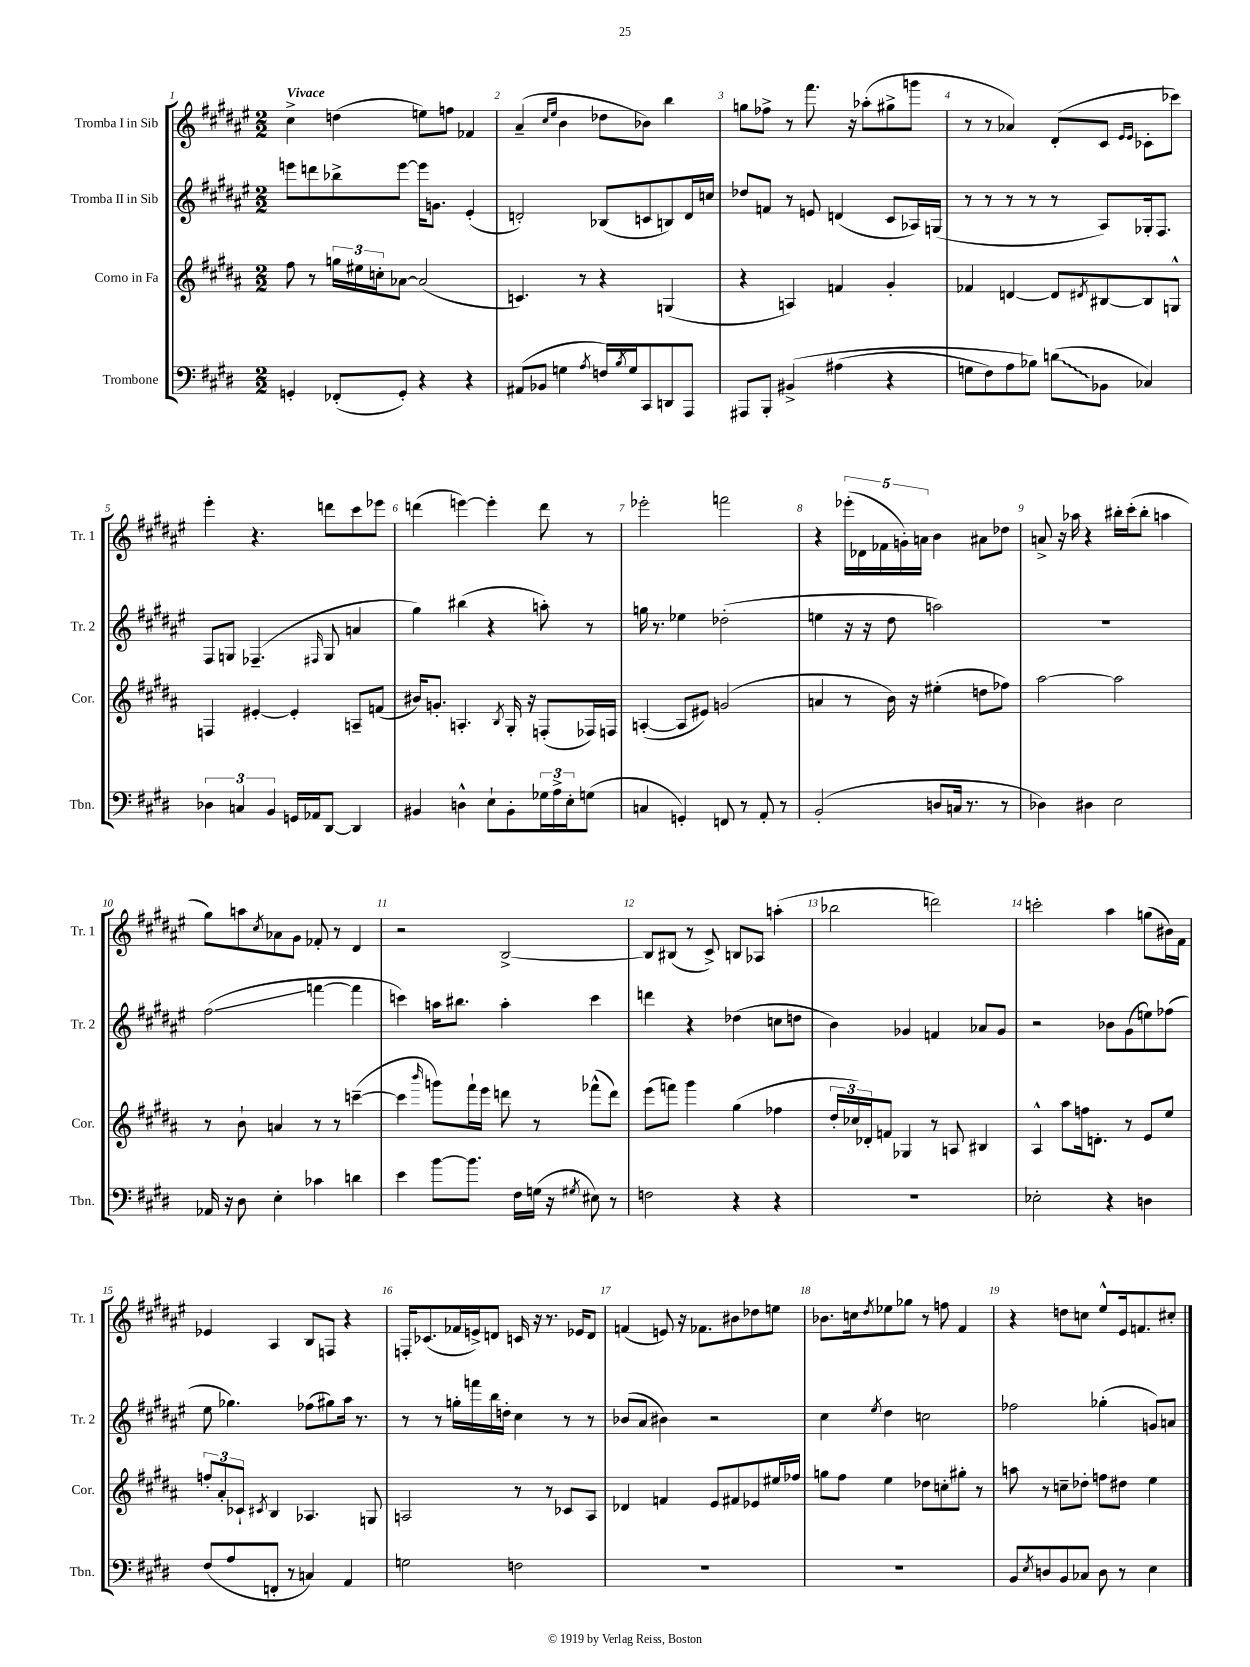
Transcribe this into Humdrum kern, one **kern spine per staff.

**kern	**kern	**kern	**kern
*staff4	*staff3	*staff2	*staff1
*clefF4	*clefG2	*clefG2	*clefG2
*k[f#c#g#d#]	*k[f#c#g#d#a#]	*k[f#c#g#d#a#e#]	*k[f#c#g#d#a#e#]
*M2/2	*M2/2	*M2/2	*M2/2
4GG'/	8ff#\	8eee\L	4cc#^\
.	8r	8ddd\	.
(8FF-'/L	24gg\LL	8bb-^\	(4dd\
.	24ee#\	.	.
.	24cc'\J	.	.
8GG'/J)	[8a-\J	[8eee\J	.
4r	(2a-/]	16eee\]LK	8ee\L)
.	.	8.g\J	.
.	.	.	8ff\J
4r	.	(4e#'/	4f-/
=	=	=	=
(8AA#/L	4.c/)	2d'/)	(4a#~/
8BB-/J	.	.	.
.	.	.	16qqcc#/LL
.	.	.	16qqee#/JJ
4G\	.	.	4b\
.	8r	.	.
8qA/	.	.	.
16F/LL)	4r	(8B-/L	8dd-\L
8qB/	.	.	.
16G/J	.	.	.
8CC#/	.	8c/	8b-\J)
8DD/	(4G/	8B/)	4bb\
8AAA/J	.	16d/L	.
.	.	16cc/JJ	.
=	=	=	=
8AAA#/L	4r	8dd-/L	8gg\L
8BBB'/J	.	8f/J	8ff-^\J
&(4BB#^/	4A/)	8r	8r
.	.	8e/	8.fff#\
(4A#\	4f/	(4d/	.
.	.	.	16r
.	.	.	(8aa-'\L
4r	4g#'/	8c#/L	8gg#^\
.	.	16A-/L)	8ggg\J
.	.	(16G/JJ	.
=	=	=	=
8G\L	4f-/	8r	8r
8F#\)	.	8r	8r
8A\	[4d/	8r	4a-/)
8B-\J&)	.	8r	.
(8d\L	8d/]L	8r	(8d#'/L
.	8qd#/	.	.
8BB-\J	[8B#/	8A#/L)	8c#/J
.	.	.	16qqe#/LL
.	.	.	16qqe#/JJ
4C-/)	8B#/]	16G-'/k	8c-'\L
.	.	8.F#/J	.
.	8G^^/J	.	8ccc-\J)
=	=	=	=
6D-\	4F/	8F#/L	4eee#'\
.	.	8G/J	.
6C/	.	.	.
.	[4e#'/	(4.F-~/	4.r
6BB/	.	.	.
16GG/LL	4e#'/]	.	.
16AA-/J	.	.	.
.	.	16qqF#/	.
[8DD#/J	.	8G/	8ddd\L
4DD#/]	8A~/L	4a/	8ccc#\
.	(8f/J	.	8eee-\J
=	=	=	=
4BB#/	16b#/LK)	4gg#\)	(4ddd\
.	8.g'/J	.	.
4D^^\	4.A'/	(4bb#\	[4eee\)
8E`\L	.	4r	4eee'\]
.	8qB/	.	.
8BB#'\	16G#'/	.	.
.	16r	.	.
24G-\L	(8F'/L	8aa'\)	8ddd\
24A^\	.	.	.
24E'\J	.	.	.
(8G\J	16F-/L)	8r	8r
.	16F/JJ	.	.
=	=	=	=
4C/	([4A'/	16gg\	2eee-'\
.	.	8.r	.
4GG'/)	8A/]L	4ee-\	.
.	8e#/J)	.	.
8FF/	(2g/	(2dd-'\	2fff\
8r	.	.	.
8AA'/	.	.	.
8r	.	.	.
=	=	=	=
(2BB'/	4a/	4ee\	4r
.	8r	16r	(20eee-'\LL
.	.	.	20d-\
.	.	16r	.
.	.	.	20f-\
.	16b\)	8dd#\	.
.	.	.	20g'\)
.	16r	.	.
.	.	.	20a\JJ
8D/L	(4ee#'\	2aa\)	4b\
16C/Jk	.	.	.
8.r	.	.	.
.	8dd\L	.	8a#\L
8r	8ff-\J)	.	8dd-\J
=	=	=	=
4D-\)	[2aa#\	1r	8a^/
.	.	.	16r
.	.	.	16aa-\
4D#\	.	.	4r
2E\	2aa#\]	.	16bb#'\LL
.	.	.	(16ccc#'\J
.	.	.	8bb#'\J
.	.	.	4aa\
=	=	=	=
16AA-/	8r	(2ff#\	8gg#\L)
16r	.	.	.
8D#\	8b`\	.	8aa\
.	.	.	8qcc#/
4E'\	4a/	.	8a-\
.	.	.	8g#\J
4c-\	8r	[4fff\	8f-'/
.	8r	.	8r
4d\	([4ccc~\	4fff\]	4d#/
=	=	=	=
4e\	4ccc\]	4ccc\)	2r
.	16qqbbb/	.	.
[8b\L	8ggg\L)	16aa\LK	.
.	.	8.bb#\J	.
8.b\]J	16fff#`\L	.	.
.	16eee\JJ	.	.
.	8ddd\	4aa'\	[2B^/
16F#\LL	.	.	.
(16G\JJ	8r	.	.
16r	.	.	.
8qG#/	.	.	.
8E#\)	(8fff-^^\L	4ccc\	.
8r	8ddd\J)	.	.
=	=	=	=
2F\	(8eee\L	4ddd\	8B/]L
.	8fff\J)	.	(8B#/J
.	4ggg#\	4r	8r
.	.	.	8c#^/)
4r	(4gg#\	(4dd-\	8B/L
.	.	.	8A-/J
4r	4ff-\	8cc\L	(4aa'\
.	.	8dd\J	.
=	=	=	=
1r	24dd#'/LL	4b\)	2bb-\
.	24cc-/)	.	.
.	24d-'/J	.	.
.	8f/J	.	.
.	4G-/	4g-/	.
.	8r	4f/	2ddd\)
.	8A/	.	.
.	4B#/	8a-/L	.
.	.	8g-/J	.
=	=	=	=
2E-'\	4A#^^/	2r	2ccc'\
.	8aa#\L	.	.
.	16ff\k	.	.
.	8.d'\J	.	.
4r	.	8b-\L	4aa#\
.	8r	(8g#\	.
4D\	8e/L	8ee\)	(8gg\L
.	8ee/J	(8ff-\J	16b#\L)
.	.	.	16f#\JJ
=	=	=	=
(8F#/L	12ff'/L	8ee#\	4e-/
.	12a#'/	.	.
8A/	.	4.gg-\)	.
.	12c-`/J	.	.
.	8qc#/	.	.
8FF'/J	4B/	.	4A#/
8r	.	.	.
4C/)	4.A-/	(8ff-\L	8B/L
.	.	8gg#\)	8F/J
4AA/	.	16aa#\Jk	4r
.	.	8.r	.
.	8G/	.	.
=	=	=	=
2G\	2A/	8r	16F'/LK
.	.	.	(8.c-/
.	.	8r	.
.	.	16gg'\LL	16f-/L
.	.	16fff\	16e^/J)
.	.	16bb\	8d/J
.	.	16dd'\JJ	.
2F\	8r	4cc#\	16c/
.	.	.	16r
.	8r	.	8.r
.	8c-/L	8r	.
.	.	.	16e-/LK
.	8A/J	8r	8d/J
=	=	=	=
1r	4d-/	(8b-/L	(4f/
.	.	8a#/J	.
.	4f/	4b#\)	8e/)
.	.	.	16r
.	.	.	8.f-\L
.	8e/L	2r	.
.	8f#/	.	8b#\
.	8e-/	.	8dd-\
.	16ee#/L	.	8ee\J
.	16ff-/JJ	.	.
=	=	=	=
1r	8gg\L	4cc#\	8.b-\L
.	8ff#\J	.	.
.	.	.	16cc\k
.	.	8qee#/	8qdd#/
.	4ee\	4dd#\	8ee-\
.	.	.	8gg-\J
.	8dd-\L	2cc\	8r
.	8cc'\	.	8ff\
.	8gg#'\J	.	4f#/
.	8r	.	.
=	=	=	=
8BB/L	8aa\	2ff-\	4r
8qE/	.	.	.
8D/	8r	.	.
8BB/	8cc~\L	.	8dd\L
8C-/J	8dd-'\J	.	8cc\J
8D\	8ff\L	(4gg-'\	8ee#^^/L
8r	8dd#\J	.	16e#/k
.	.	.	8.f/
4E\	4ee\	8g/L)	.
.	.	8a/J	8cc#'/J
==	==	==	==
*-	*-	*-	*-
